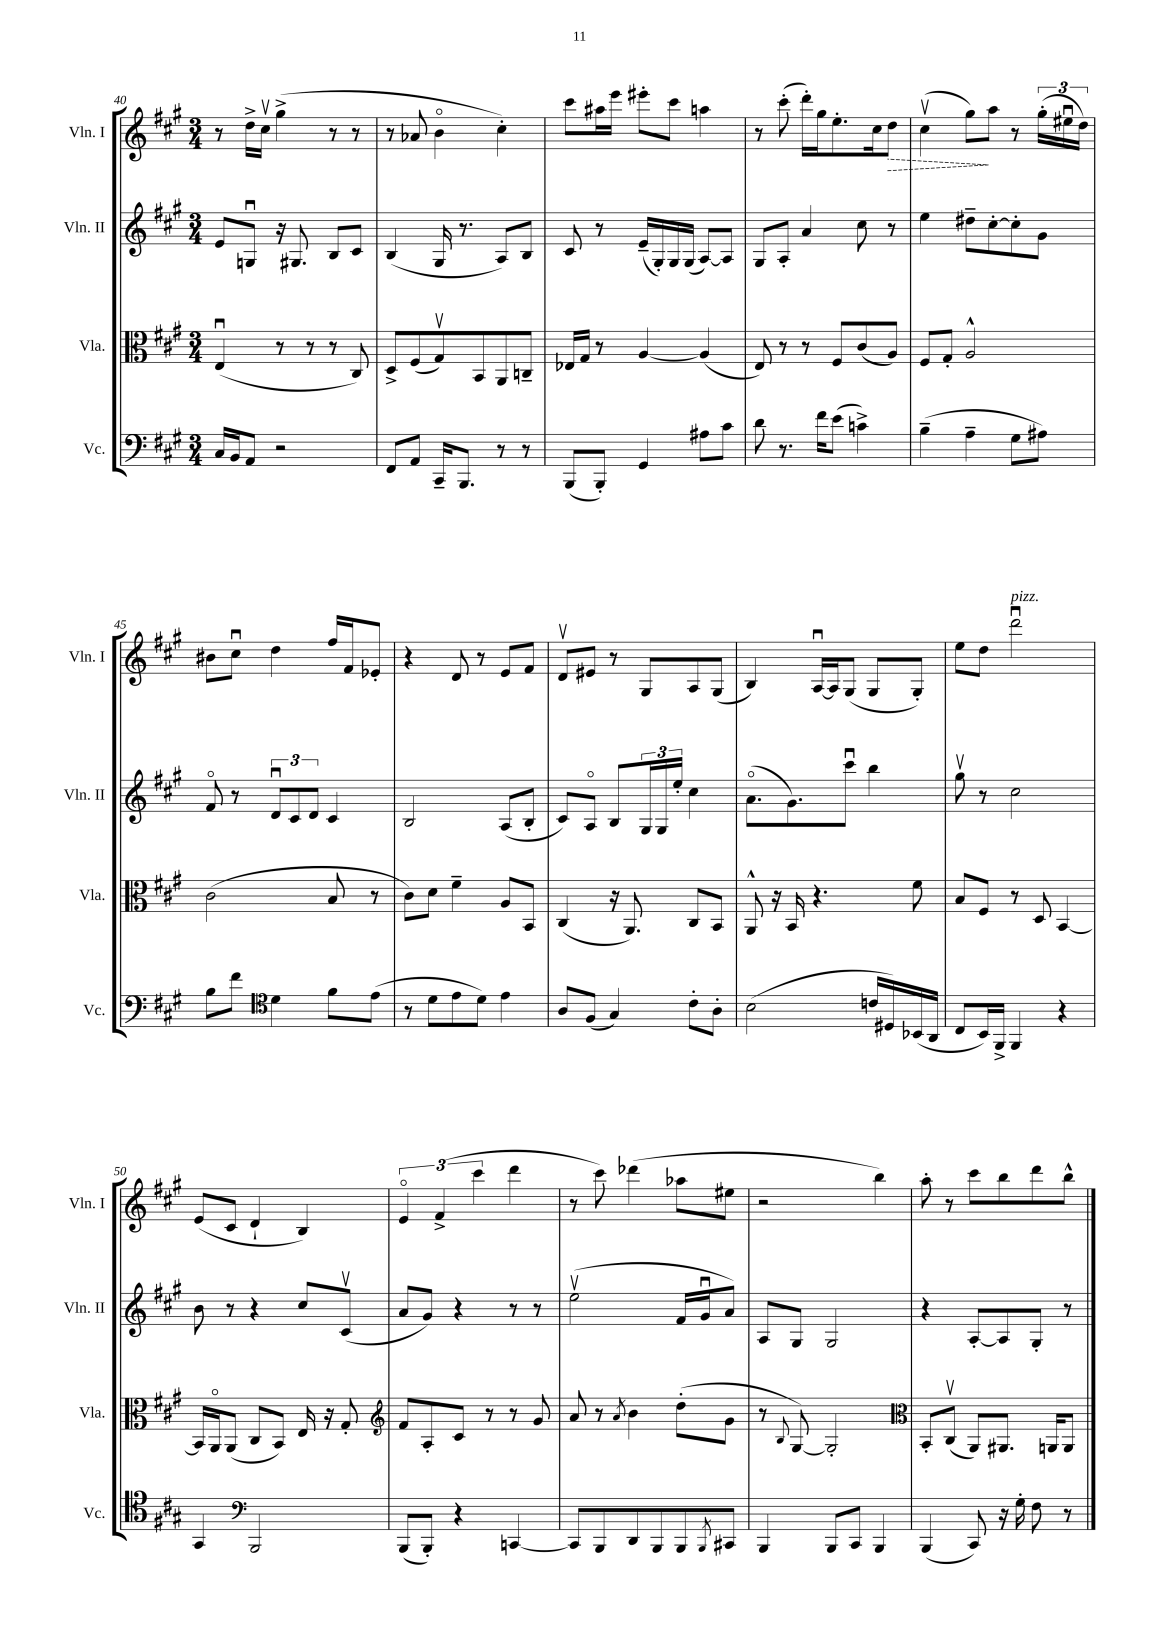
<<
\new StaffGroup <<
\new Staff = "s0" \with { instrumentName = "Vln. I" shortInstrumentName = "Vln. I" } {
    \clef treble \key a \major \numericTimeSignature \time 3/4
    r8 d''16-> cis''16\upbow gis''4->( r8 r8 |
    r8 aes'8 b'4\flageolet cis''4-.) |
    cis'''8 ais''16 e'''16 eis'''8-. cis'''8 a''4 |
    r8 cis'''8-.( d'''16-.) gis''16 e''8.-. cis''16 \once \override Hairpin.style = #'dashed-line d''8\> |
    cis''4\upbow( gis''8\!) a''8 r8 \tuplet 3/2 { gis''16-.( eis''16\downbow d''16) } |
    bis'8 cis''8\downbow d''4 fis''16 fis'16 ees'8-. |
    r4 d'8 r8 e'8 fis'8 |
    d'8\upbow eis'8 r8 gis8 a8 gis8( |
    b4) a16~\downbow a16 gis8( gis8 gis8-.) |
    e''8 d''8 d'''2\downbow^\markup { \italic "pizz." } |
    e'8( cis'8 d'4-! b4) |
    \tuplet 3/2 { e'4\flageolet fis'4->( cis'''4 } d'''4 |
    r8 cis'''8) des'''4( aes''8 eis''8 |
    r2 b''4) |
    a''8-. r8 cis'''8 b''8 d'''8 b''8-^ \bar "|." |
}
\new Staff = "s1" \with { instrumentName = "Vln. II" shortInstrumentName = "Vln. II" } {
    \clef treble \key a \major \numericTimeSignature \time 3/4
    e'8 g8\downbow r16 gis8. b8 cis'8 |
    b4( gis16 r8. a8) b8 |
    cis'8 r8 e'16--( gis16-.) gis16 gis16( a8~) a8 |
    gis8 a8-. a'4 cis''8 r8 |
    e''4 dis''8-- cis''8~-. cis''8-. gis'8 |
    fis'8\flageolet r8 \tuplet 3/2 { d'8\downbow cis'8 d'8 } cis'4 |
    b2 a8( b8-. |
    cis'8) a8\flageolet b8 \tuplet 3/2 { gis16 gis16 e''16-. } cis''4 |
    a'8.\flageolet( gis'8.) cis'''8\downbow b''4 |
    gis''8\upbow r8 cis''2 |
    b'8 r8 r4 cis''8 cis'8\upbow( |
    a'8 gis'8) r4 r8 r8 |
    e''2\upbow( fis'16 gis'16\downbow a'8) |
    a8 gis8 gis2 |
    r4 a8~-. a8 gis8-. r8 \bar "|." |
}
\new Staff = "s2" \with { instrumentName = "Vla." shortInstrumentName = "Vla." } {
    \clef alto \key a \major \numericTimeSignature \time 3/4
    e4\downbow( r8 r8 r8 cis8) |
    d8-> fis8( gis8\upbow) b,8 a,8 c8-- |
    ees16 gis16 r8 a4~ a4( |
    e8) r8 r8 fis8 cis'8( a8) |
    fis8 gis8-. a2-^ |
    cis'2( b8 r8 |
    cis'8) d'8 fis'4-- a8 b,8 |
    cis4( r16 a,8.) cis8 b,8 |
    a,8-^ r16 b,16 r4. fis'8 |
    b8 fis8 r8 d8 b,4~ |
    b,16 a,16\flageolet a,8( cis8 b,8) e16 r16 gis8-. |
    \clef treble fis'8 a8-. cis'8 r8 r8 gis'8 |
    a'8 r8 \acciaccatura { a'8 } b'4 d''8-.( gis'8 |
    r8 \appoggiatura { b8 } gis8~) gis2-. |
    \clef alto b,8-. cis8\upbow( a,8) ais,8. a,16 a,8 \bar "|." |
}
\new Staff = "s3" \with { instrumentName = "Vc." shortInstrumentName = "Vc." } {
    \clef bass \key a \major \numericTimeSignature \time 3/4
    cis16 b,16 a,8 r2 |
    fis,8 a,8 cis,16-- b,,8. r8 r8 |
    b,,8( b,,8-.) gis,4 ais8 cis'8 |
    d'8 r8. fis'16 e'8( c'4->) |
    b4--( a4-- gis8 ais8) |
    b8 fis'8 \clef tenor d'4 fis'8 e'8( |
    r8 d'8 e'8 d'8) e'4 |
    a8 fis8( gis4) cis'8-. a8-. |
    b2( c'16 dis16) bes,16( a,16 |
    cis8 b,16) fis,16-> fis,4 r4 |
    gis,4 \clef bass b,,2 |
    b,,8( b,,8-.) r4 c,4~ |
    c,8 b,,8 d,8 b,,8 b,,8 \acciaccatura { b,,8 } cis,8 |
    b,,4 b,,8 cis,8 b,,4 |
    b,,4( cis,8) r16 gis16-. fis8 r8 \bar "|." |
}
>>
>>
\layout { \context { \Score currentBarNumber = #40 } }
